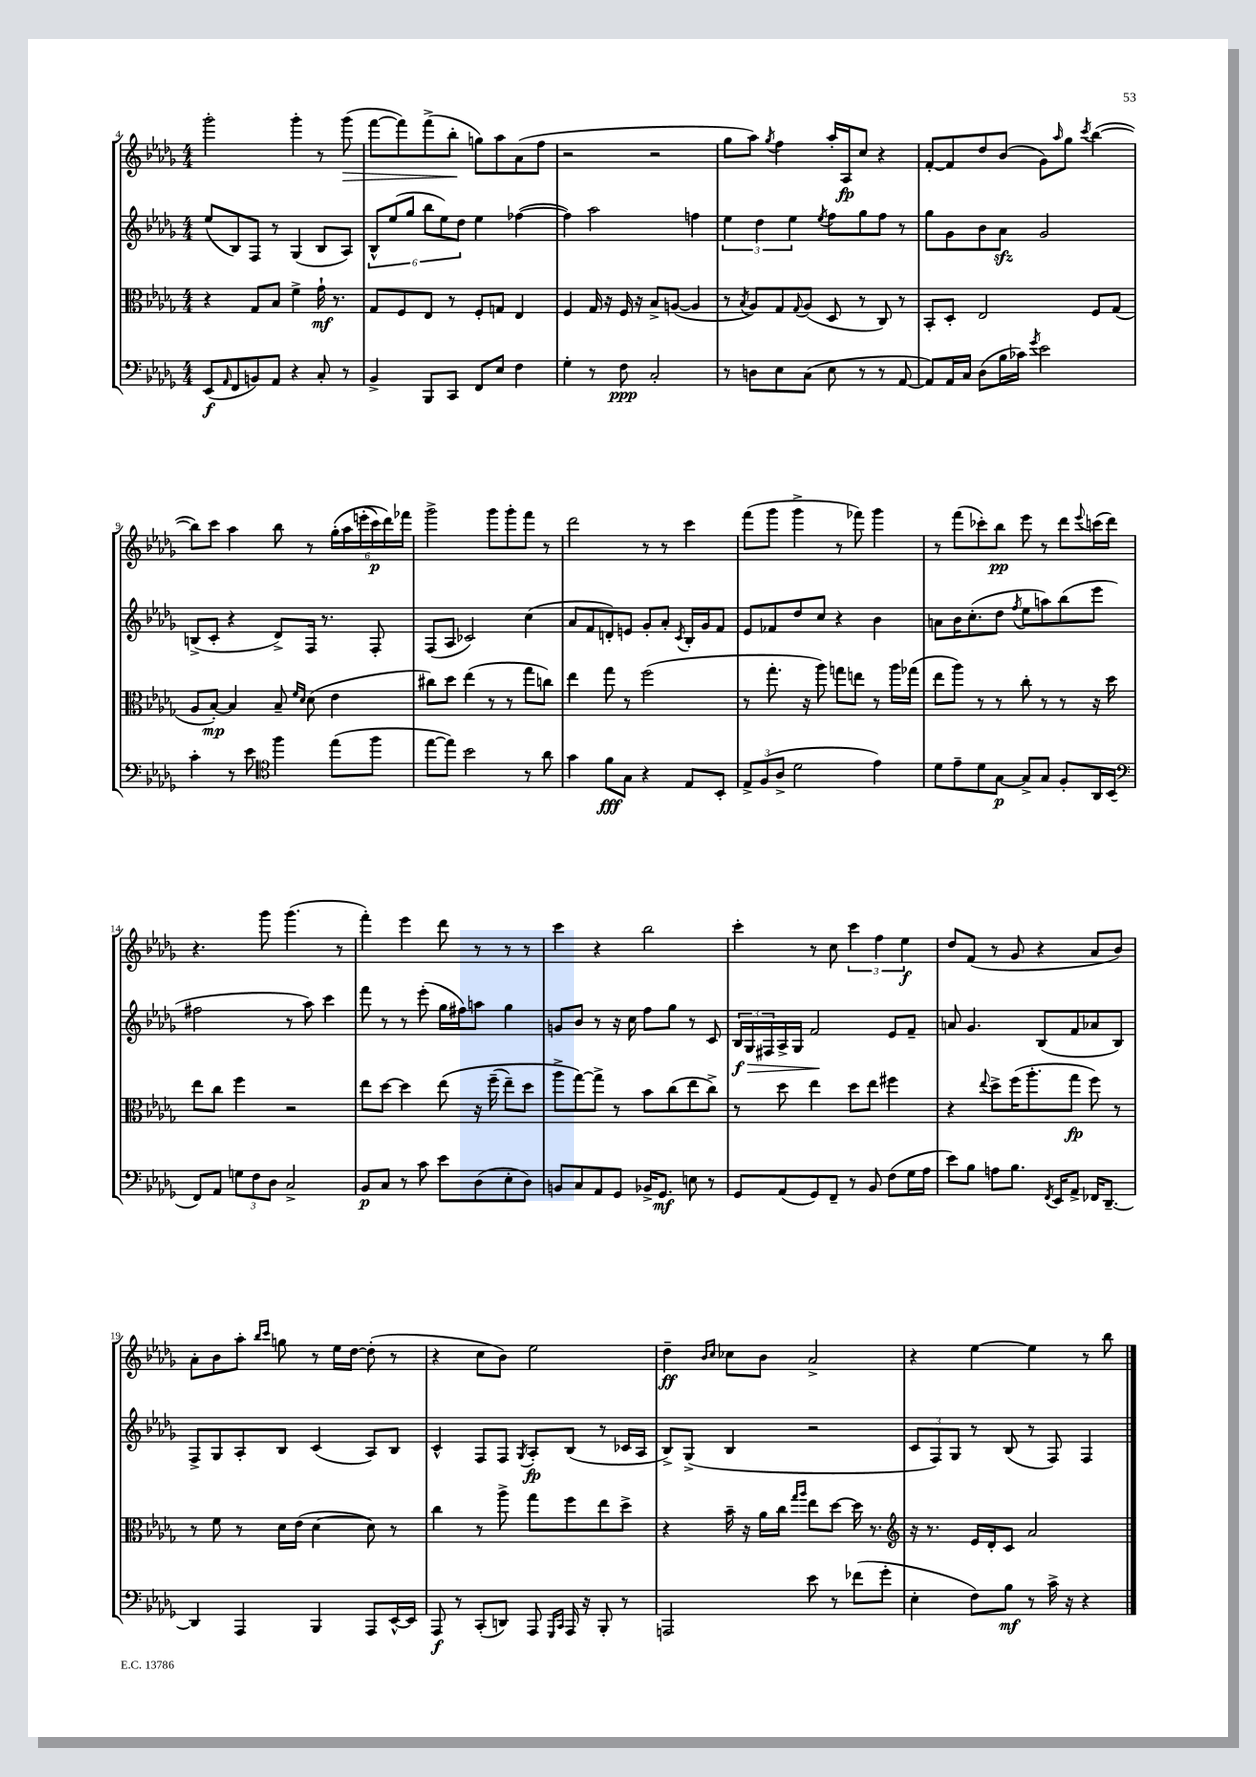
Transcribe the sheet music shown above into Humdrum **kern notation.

**kern	**kern	**kern	**kern
*staff4	*staff3	*staff2	*staff1
*clefF4	*clefC3	*clefG2	*clefG2
*k[b-e-a-d-g-]	*k[b-e-a-d-g-]	*k[b-e-a-d-g-]	*k[b-e-a-d-g-]
*M4/4	*M4/4	*M4/4	*M4/4
(8EE-	4r	(8ee-	2ggg-'
16qqAA-	.	.	.
8FF	.	8B-)	.
8BB)	8G-	8F	.
8AA-	8B-	8r	.
4r	4f^	(4G-	4ggg-'
8C'	16g-`	8B-	8r
.	8.r	.	.
8r	.	8A-)	(8ggg-
=	=	=	=
4BB-^	8G-	12B-^^	[8fff
.	.	(12ee-	.
.	8F	.	8fff])
.	.	12gg-	.
8BBB-	8E-	12bb-	(8fff^
.	.	12ee-)	.
8CC	8r	.	8bb-'
.	.	12dd-	.
8FF	8F'	4ee-	8gg)
8E-	8G	.	8aa-
4F	4E-	([4ff-	(8a-
.	.	.	8ff
=	=	=	=
4G-'	4F	4ff-])	2r
8r	16G-	2aa-	.
.	16r	.	.
8F	16F	.	.
.	16r	.	.
2C'	8B-^	.	2r
.	([8A	.	.
.	4A]	4ff	.
=	=	=	=
8r	8r	6ee-	8gg-
.	8qB-	.	.
8D	8A-)	.	8aa-)
.	.	6dd-	.
.	.	.	8qgg-
8E-	8G-	.	4ff
.	.	6ee-	.
.	8qqG-	.	.
(8C	(8A-	.	.
.	.	8qee-	.
8E-	8D-	8ff	16aa-'
.	.	.	16A-
8r	8r	8gg-	8cc
8r	8C)	8ff	4r
[8AA-	8r	8r	.
=	=	=	=
8AA-])	8BB-'	8gg-	[8f'
16AA-	8D-'	8g-	8f]
16C	.	.	.
(8D-	2E-	8b-	8dd-
16B-	.	8a-	(8b-
16c-)	.	.	.
8qg-	.	.	.
2e-	.	2g-	8g-)
.	.	.	16qqaa-
.	.	.	8gg-
.	.	.	8qccc
.	8F	.	([4bb-
.	(8G-	.	.
=	=	=	=
4c'	8A-	(8B^	8bb-])
.	[8B-')	8c'	8ccc
8r	4B-]	4r	4aa-
8e-	.	.	.
*clefC4	*	*	*
4ff	8B-~	8d-^)	8bb-
.	16qqf	.	.
.	16qqd-	.	.
.	(8d-	16F	8r
.	.	8.r	.
(8ee-	4e-	.	&(24gg-'
.	.	.	24aa-
.	.	.	(24eee'
8ff	.	8F'	24ccc)
.	.	.	24ddd-&)
.	.	.	24fff-
=	=	=	=
[8ee-	8cc#)	(8F	2ggg-^
8ee-])	8dd-	8A-	.
2b-	(4ee-	2c-)	.
.	8r	.	8ggg-
.	8r	.	8ggg-'
8r	8gg-	(4cc	8fff
8a-	8cc)	.	8r
=	=	=	=
4g-	4ee-	8a-	2ddd-
.	.	8f	.
8f	8gg-	8d')	.
8G-	8r	8e	.
4r	(2ff	8g-'	8r
.	.	8a-'	8r
.	.	8qc	.
8E-	.	16B-'	4ccc
.	.	16g-	.
8BB-'	.	8f	.
=	=	=	=
12E-^	8r	8e-	(8fff
(12F	.	.	.
.	8.gg-'	8f-	8ggg-
12A-^	.	.	.
2d-	.	8dd-	4ggg-^
.	16r	.	.
.	8aa-)	8cc	.
.	8gg	4r	8r
.	8ee	.	8fff-)
4e-)	8r	4b-	4ggg-
.	16aa-	.	.
.	(16gg-	.	.
=	=	=	=
8d-	8ee-	8a	8r
8e-~	8aa-)	16b-	(8fff
.	.	(8.cc'	.
8d-	8r	.	8ccc-')
[8G-	8r	8dd-	8bb-
.	.	8qff	.
8G-^]	8cc'	8ee-	8eee-
8G-	8r	8aa)	8r
8F'	8r	(8bb-	8ddd-
.	.	.	8qqeee-
16AA-	16r	8eee-	(16ccc
(16BB-	16dd-	.	16ddd-)
=	=	=	=
*clefF4	*	*	*
8FF)	8ee-	2ff#	4.r
8AA-	8cc	.	.
12G	4ff	.	.
12F	.	.	.
.	.	.	8ggg-
12D-	.	.	.
2C^	2r	8r	(4.ggg-
.	.	8aa-)	.
.	.	4ccc	.
.	.	.	8r
=	=	=	=
8BB-	8ee-	8fff	4fff')
8C	[8dd-	8r	.
8r	4dd-]	8r	4eee-
8c	.	(8eee-'	.
8e-	&(8ee-	16gg-	8ddd-
.	.	16ff#)	.
(8D-	16r	8aa	8r
.	(16ff~	.	.
8E-'	8ee-~)	4gg-	8r
8D-)	8dd-	.	8r
=	=	=	=
8BB	8aa-^	8g	4ccc
8C	[8gg-&)	8b-	.
8AA-	8gg-^]	8r	4r
8GG-	8r	16r	.
.	.	16cc	.
16BB-^	8b-	8ff	2bb-
8.GG-	.	.	.
.	(8cc	8gg-	.
8E	8ee-	8r	.
8r	8cc^)	8c	.
=	=	=	=
8GG-	8r	24B-	4ccc'
.	.	24G-	.
.	.	24F#	.
(8AA-	8dd-	16A-^	.
.	.	16G-	.
8GG-)	4ee-	2f	8r
8FF~	.	.	8cc
8r	8dd-	.	6ccc
8BB-	8ee-	.	.
.	.	.	6ff
(8F	4ff#	8e-	.
.	.	.	6ee-
16G-	.	8f~	.
16A-	.	.	.
=	=	=	=
8e-)	4r	8a	8dd-
8B-	.	4.g-	(8f
.	8qqee-	.	.
8A	8dd-^	.	8r
8.B-	(16ff	.	8g-
.	8.aa-'	.	.
.	.	(8B-	4r
8qFF	.	.	.
16EE-	.	.	.
8AA-^	8gg-	8f	.
16FF-	8ff)	8a-	8a-
[8.DD-~	.	.	.
.	8r	8B-)	8b-)
=	=	=	=
4DD-]	8r	8F^	8a-'
.	8f	8G-	8b-
4AAA-	8r	8A-'	8aa-'
.	.	.	16qqbb-
.	.	.	16qqccc
.	16d-	8B-	8gg
.	(16e-	.	.
4BBB-	[4d-	(4c	8r
.	.	.	16ee-
.	.	.	[16dd-
8AAA-	8d-])	8A-)	(8dd-']
[16EE-^^	8r	8B-	8r
16EE-]	.	.	.
=	=	=	=
8AAA-	4cc	4c^^	4r
8r	.	.	.
(8CC'	8r	8F	8cc
8DD)	8aa-^	8F	8b-)
.	.	8qG-	.
8AAA-	8gg-	8A-'	2ee-
16qqGGG-	.	.	.
16qqCC	.	.	.
16AAA-	8ff	(8B-	.
16r	.	.	.
8BBB-'	8ee-	8r	.
8r	8dd-^	16c-	.
.	.	16A-	.
=	=	=	=
2AAA	4r	8B-^)	4dd-~
.	.	(8G-^	.
.	.	.	16qqb-
.	.	.	16qqcc
.	16b-~	4B-	8cc-
.	16r	.	.
.	16a-	.	8b-
.	16cc	.	.
.	16qqgg-	.	.
.	16qqaa-	.	.
8e-	8ee-	2r	2a-^
8r	[8dd-	.	.
(8f-	16dd-]	.	.
.	8.r	.	.
8g-'	.	.	.
=	=	=	=
*	*clefG2	*	*
4E-'	16r	12c	4r
.	8.r	.	.
.	.	12F)	.
.	.	12G-	.
8F)	16e-	8r	[4ee-
.	16d-'	.	.
8B-	8c	(8B-	.
8r	2a-	8r	4ee-]
16c^	.	8F)	.
16r	.	.	.
4r	.	4F	8r
.	.	.	8bb-
==	==	==	==
*-	*-	*-	*-
